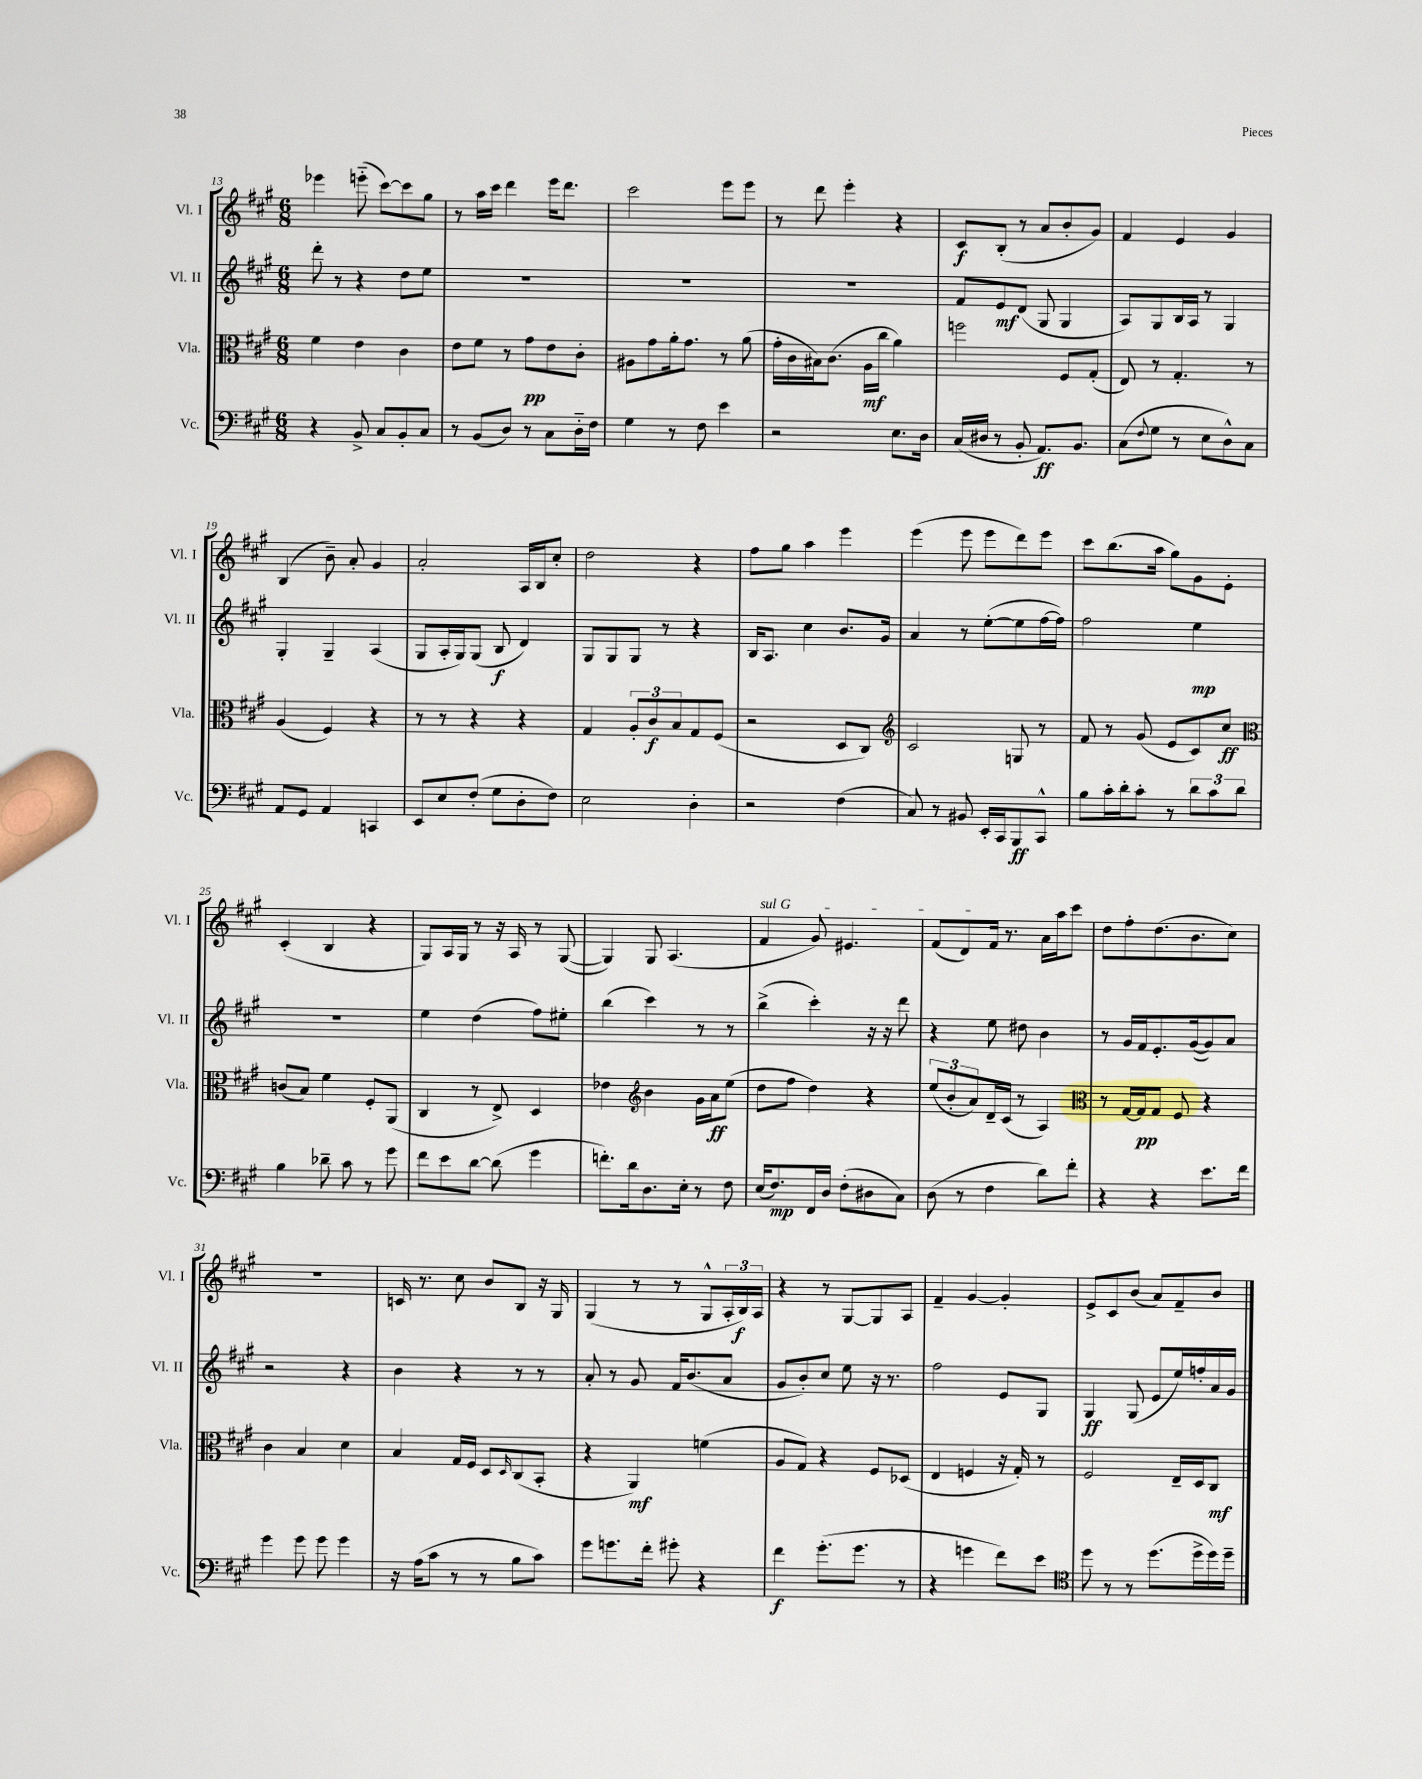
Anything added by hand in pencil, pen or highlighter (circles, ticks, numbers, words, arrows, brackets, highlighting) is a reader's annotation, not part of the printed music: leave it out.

**kern	**kern	**kern	**kern
*staff4	*staff3	*staff2	*staff1
*clefF4	*clefC3	*clefG2	*clefG2
*k[f#c#g#]	*k[f#c#g#]	*k[f#c#g#]	*k[f#c#g#]
*M6/8	*M6/8	*M6/8	*M6/8
4r	4f#\	8ddd'\	4eee-\
.	.	8r	.
8BB^/	4e\	4r	(8eee'~\
8C#/L	.	.	[8ccc#\L)
8BB'/	4c#\	8dd\L	8ccc#\]
8C#/J	.	8ee\J	8gg#\J
=	=	=	=
8r	8e\L	2.r	8r
(8BB/L	8f#\J	.	16aa\LL
.	.	.	16ccc#\JJ
8D/J)	8r	.	4ddd\
8r	8g#\L	.	.
8C#\L	8e\	.	16eee\LK
.	.	.	8.ddd\J
16D'~\L	8c#'\J	.	.
16F#\JJ	.	.	.
=	=	=	=
4G#\	8A#\L	2.r	2ccc#\
.	8g#\	.	.
8r	16a'\k	.	.
.	8.g#\J	.	.
8F#\	.	.	.
4e\	8r	.	8eee\L
.	(8a\	.	8eee\J
=	=	=	=
2r	16g#'\LL	2.r	8r
.	16c#\	.	.
.	16B#\J)	.	8ddd\
.	(8.c#\J	.	.
.	.	.	4eee'\
.	16A\LL	.	.
.	16cc#\JJ	.	.
8.E\L	4a\)	.	4r
16D\Jk	.	.	.
=	=	=	=
(16C#/LL	2ff\	8f#/L	8c#/L
16D#/JJ	.	.	.
8r	.	8e/	(8B'/J
8BB'/	.	(8d/J	8r
8.AA/L)	.	8G#/	8a/L
.	8F#/L	4G#/	8b'/
8.BB/J	.	.	.
.	(8G#'/J	.	8g#/J)
=	=	=	=
(8C#\L	8E/)	8A/L)	4f#/
8qqF#/	.	.	.
8G#\J	8r	8G#/	.
8r	4.G#'/	16B/L	4e/
.	.	16A/JJ	.
8E\L	.	8r	.
8D^^\)	.	4G#/	4g#/
8C#\J	8r	.	.
=	=	=	=
8AA/L	(4A/	4G#'/	(4B/
8GG#/J	.	.	.
4AA/	4F#/)	4G#~/	8b~\)
.	.	.	8a'/
4CC/	4r	(4A/	4g#/
=	=	=	=
8EE/L	8r	8G#/L	2a'/
8E/	8r	16A'/L	.
.	.	16G#/J)	.
(8F#'/J	4r	(8G#/J	.
8G#\L	.	8B/	.
8D'\	4r	4d/)	16A/LL
.	.	.	16B/J
8F#\J)	.	.	8cc#'/J
=	=	=	=
2E\	4G#/	8G#/L	2dd\
.	.	8G#/	.
.	12A'/L	8G#/J	.
.	12c#/	.	.
.	.	8r	.
.	12B/	.	.
4D'\	8G#/	4r	4r
.	(8F#/J	.	.
=	=	=	=
2r	2r	16B/LK	8ff#\L
.	.	8.A/J	.
.	.	.	8gg#\J
.	.	4cc#\	4aa\
(4F#\	8D/L	8.b/L	4eee\
.	8C#/J)	.	.
.	.	16g#/Jk	.
=	=	=	=
*	*clefG2	*	*
8C#/)	2c#/	4a/	(4eee\
8r	.	.	.
8BB#/	.	8r	8eee\
16EE'/LL	.	([8ee'\L	8eee\L
16CC#/J	.	.	.
8BBB/	8G/	8ee\]	8ddd\)
8CC#^^/J	8r	[16ff#\L	8eee\J
.	.	16ff#\]JJ)	.
=	=	=	=
8B\L	8f#/	2ff#\	8ccc#\L
16c#'\L	8r	.	(8.bb\
16d'\J	.	.	.
8c#'\J	(8g#/	.	.
.	.	.	16aa\Jk
8r	8e/L	.	8gg#\L)
12d\L	8c#/)	4ee\	8g#\
12c#\	.	.	.
.	8cc#/J	.	8e'\J
12d\J	.	.	.
=	=	=	=
*	*clefC3	*	*
4B\	(8c/L	2.r	(4c#'/
.	8B/J)	.	.
8d-~\	4f#\	.	4B/
8c#\	.	.	.
8r	8F#'/L	.	4r
8g#\	(8AA/J	.	.
=	=	=	=
8f#\L	4C#/	4ee\	8G#/L)
8e\	.	.	16A/L
.	.	.	16G#/JJ
[8d\J	8r	(4dd\	8r
(8d\]	8E^/)	.	16r
.	.	.	16A/
4g#\	4D/	8ff#\L)	8r
.	.	8ee#'\J	([8G#/
=	=	=	=
8.f'\L)	4e-\	(4bb\	4G#/])
16d\k	.	.	.
*	*clefG2	*	*
8.D\	4b\	4ccc#\)	8G#/
.	.	.	(4.A/
16E'\Jk	.	.	.
8r	16g#\LL	8r	.
.	16a\J	.	.
8F#\	(8ee\J	8r	.
=	=	=	=
(16E/LK	8dd\L	(4bb^\	4f#/
8.F#/)	.	.	.
.	8ff#\J	.	.
16FF#/L	4dd\)	4ccc#'\)	8g#/)
16D/JJ	.	.	.
(8F#'\L	.	.	4.e#/
8D#\	4r	16r	.
.	.	16r	.
8C#\J)	.	8ddd\	.
=	=	=	=
(8D\	(12ee/L	4r	(8f#/L
.	12b'/	.	.
8r	.	.	8d/)
.	12a/)	.	.
4F#\	16d~/L	8ee\	16f#/Jk
.	(16c#/JJ	.	8.r
.	8r	8dd#\	.
8d\L)	4A/)	4b\	16a\LL
.	.	.	16aa\J
8f#'\J	.	.	8ccc#\J
=	=	=	=
*	*clefC3	*	*
4r	8r	8r	8dd\L
.	[16G#/LL	16g#/LL	8ff#'\
.	16G#/]J	16f#/J	.
4r	8G#/J	8.e'/	(8.dd\
.	8F#/	.	.
.	.	([16g#/k	8.b\
8.e\L	4r	8g#/])	.
.	.	8a/J	8cc#\J)
16f#\Jk	.	.	.
=	=	=	=
4g#\	4c#\	2r	2.r
8g#\	4B/	.	.
8g#\	.	.	.
4g#\	4d\	4r	.
=	=	=	=
16r	4B/	4b\	16c/
(16A\LK	.	.	8.r
8c#\J	.	.	.
8r	16G#/LL	4r	8cc#\
.	16F#/JJ	.	.
8r	8D/L	.	8b/L
.	16qqD/	.	.
8B\L	(8C#/	8r	8B/J
8c#\J)	8BB'/J	8r	16r
.	.	.	16G#/
=	=	=	=
8g#\L	4r	8a'/	(4G#/
8.g\	.	8r	.
.	4AA/)	8g#/	8r
16f#'\Jk	.	.	.
8g#'\	.	16f#/LK	8r
.	.	(8.b/	.
4r	(4f\	.	8G#^^/L
.	.	8a/J	24A'/L
.	.	.	24B/)
.	.	.	24A/JJ
=	=	=	=
4f#\	8A/L	8g#/L	4r
.	8G#/J)	8b'/)	.
(8.g#'\L	4r	8cc#/J	8r
.	.	8ee\	[8G#/L
8.g#\J	.	.	.
.	8F#/L	16r	8G#/]
.	.	8.r	.
8r	(8D-/J	.	8A/J
=	=	=	=
4r	4E/	2ff#\	4f#~/
4g\	4F/	.	[4g#/
8f#\L)	16r	8e/L	4g#'/]
.	16G#'/)	.	.
8e\J	8r	8G#/J	.
=	=	=	=
*clefC4	*	*	*
8dd\	2F#/	4G#/	8e^/L
8r	.	.	8c#/
8r	.	(8G#/	(8b/J
(8.dd\L	.	8e/L	8a/L)
.	16E~/LL	16ee/L)	8f#~/
16dd^\L	16D/J	16ff'/	.
16dd\)	8C#/J	16a/	8b/J
16dd~\JJ	.	16g#/JJ	.
==	==	==	==
*-	*-	*-	*-
